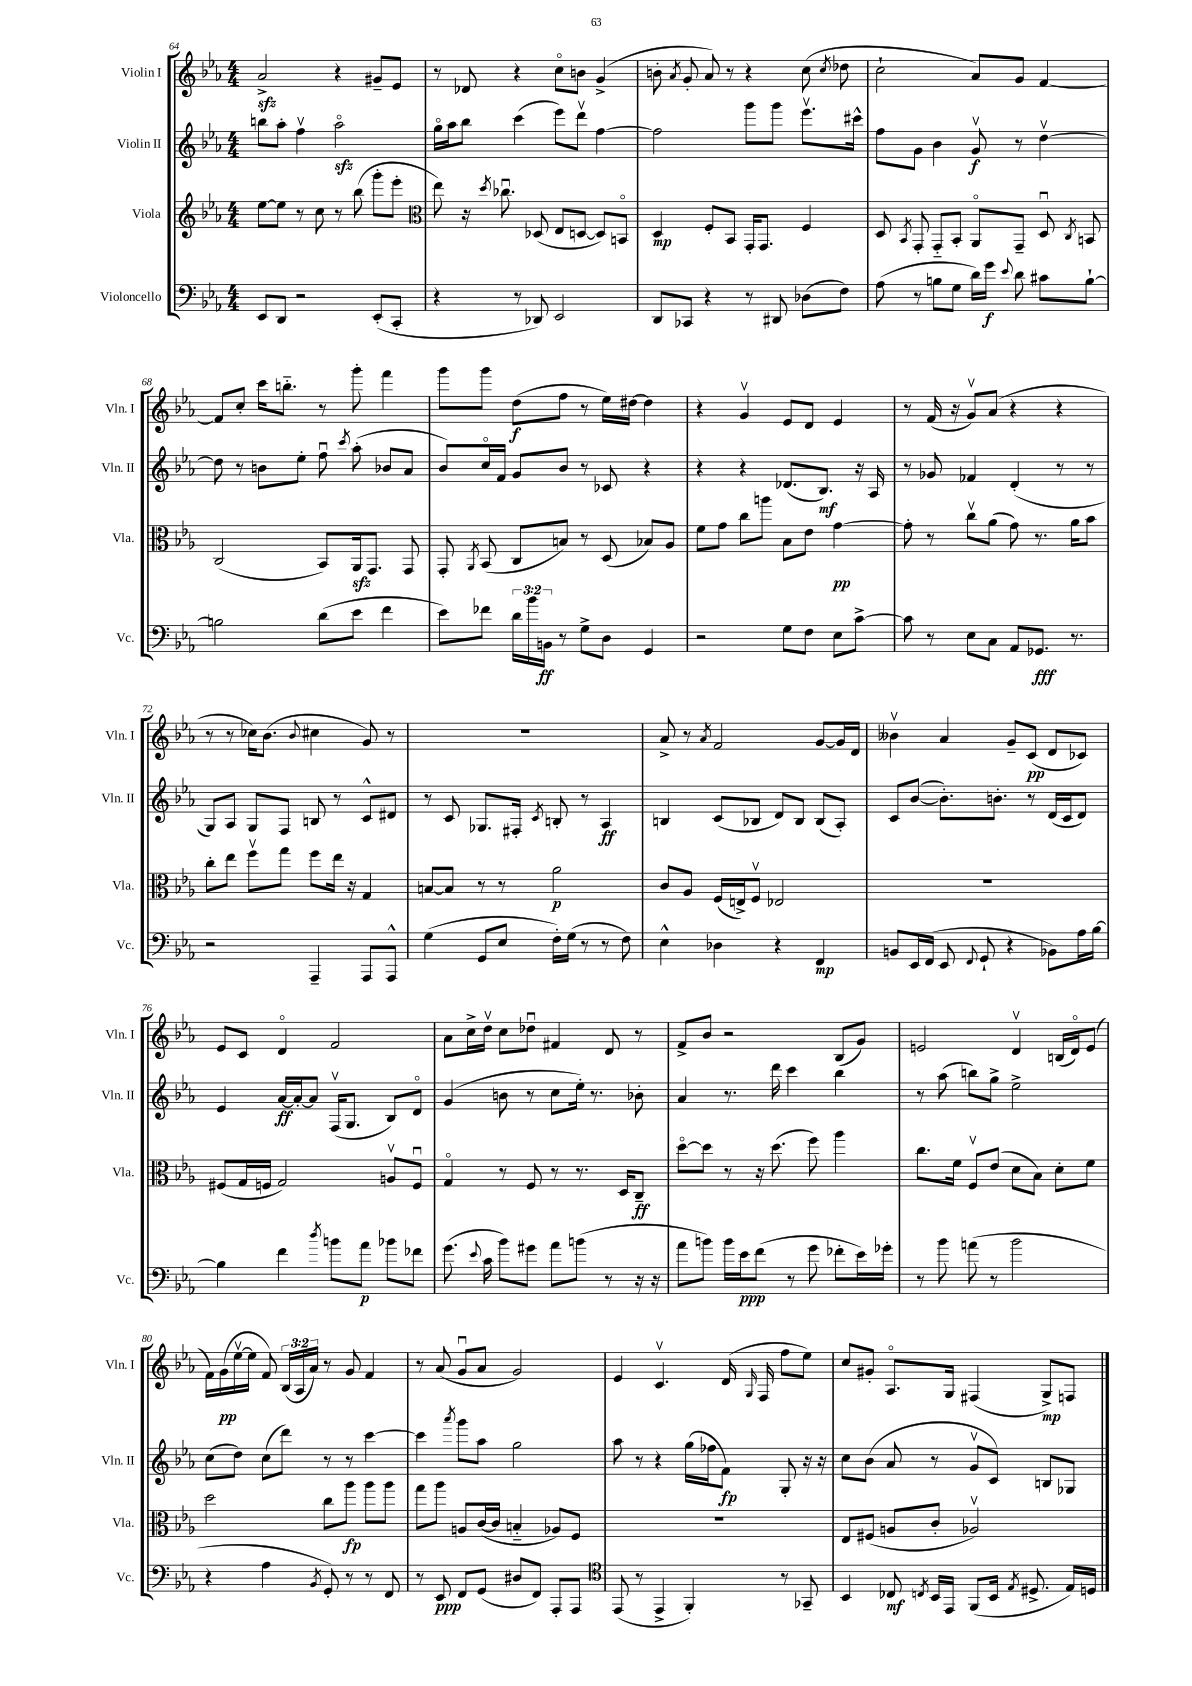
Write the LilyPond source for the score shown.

<<
\new StaffGroup <<
\new Staff = "s0" \with { instrumentName = "Violin I" shortInstrumentName = "Vln. I" } {
    \clef treble \key ees \major \numericTimeSignature \time 4/4 \override Staff.TupletNumber.text = #tuplet-number::calc-fraction-text
    \autoBeamOff aes'2->\sfz r4 gis'8[-- ees'8] |
    r8 des'8 r4 c''8[\flageolet b'8] g'4->( |
    b'8-. \acciaccatura { aes'8 } g'8-. aes'8) r8 r4 c''8( \acciaccatura { c''8 } des''8 |
    c''2-! aes'8[) g'8] f'4~ |
    f'8[ c''8]-. c'''16[ b''8.]-_ r8 g'''8-. f'''4 |
    g'''8[ g'''8] d''8[\f( f''8] r8 ees''16[) dis''16]~ dis''4 |
    r4 g'4\upbow ees'8[ d'8] ees'4 |
    r8 f'16( r16 g'8[\upbow) aes'8]( r4 r4 |
    r8 r8 ces''16[) bes'8.]( \appoggiatura { bes'8 } cis''4 g'8) r8 |
    R1 |
    aes'8-> r8 \acciaccatura { aes'8 } f'2 g'8[~ g'16 d'16] |
    beses'4\upbow aes'4 g'8[-- c'8]\pp( d'8[ ces'8]) |
    ees'8[ c'8] d'4\flageolet f'2 |
    aes'8[ c''16-> d''16]\upbow c''8[ des''8]\downbow fis'4 d'8 r8 |
    f'8[-> bes'8] r2 bes8[( g'8]) |
    e'2 d'4\upbow b16[( d'16\flageolet) e'8]( |
    f'16[) g'16\pp( ees''16~\upbow ees''16] f'8) \tuplet 3/2 { bes16[( aes16 aes'16]) } r8 g'8 f'4 |
    r8 aes'8( g'8[\downbow aes'8] g'2) |
    ees'4 c'4.\upbow d'16( \grace { g16 } f16 f''8[ ees''8]) |
    c''8[ gis'8]-. aes8.[\flageolet g16] fis4( g8[->\mp) f8] \bar "|." |
}
\new Staff = "s1" \with { instrumentName = "Violin II" shortInstrumentName = "Vln. II" } {
    \clef treble \key ees \major \numericTimeSignature \time 4/4
    \autoBeamOff b''8[ aes''8]-. f''4\upbow aes''2\flageolet\sfz |
    g''16[\flageolet aes''16 bes''8] c'''4( ees'''8[) d'''8]\upbow f''4~ |
    f''2 g'''8[ g'''8] ees'''8.[\upbow cis'''16]-^ |
    f''8[ g'8] bes'4 g'8\upbow\f r8 d''4~\upbow |
    d''8 r8 b'8[ ees''8]-. f''8\downbow \acciaccatura { c'''8 } aes''8-.( bes'8[ aes'8] |
    bes'8[) c''16\flageolet f'16] g'8[ bes'8] r8 ces'8 r4 |
    r4 r4 des'8.[( bes8.]\mf) r16 aes16 |
    r8 ges'8 fes'4 d'4-.( r8 r8 |
    g8[) aes8] g8[ f8] b8 r8 c'8[-^ dis'8] |
    r8 c'8 ges8.[ fis16]-. \acciaccatura { c'8 } b8-. r8 aes4\ff |
    b4 c'8[( bes8] d'8[) bes8] bes8[( aes8]-.) |
    c'8[ bes'8]~( bes'8.[-.) b'8.]-. r8 d'16[( c'16 d'8]) |
    ees'4 aes'16[~\ff aes'16~-. aes'8] f16[\upbow( g8.] bes8[) d'8]\flageolet |
    g'4( b'8 r8 c''8[ ees''16]-.) r8. bes'8-. |
    aes'4 r8. d'''16 c'''4 bes''4 |
    r8 aes''8( b''8[) g''8]-> ees''2-> |
    c''8[( d''8]) c''8[( d'''8]) r8 r8 c'''4~ |
    c'''4 \acciaccatura { aes'''8 } g'''8[ aes''8] g''2 |
    aes''8 r8 r4 g''16[( fes''16 f'8]\fp) g8-. r16 r16 |
    c''8[ bes'8]( aes'8 r8 g'8[\upbow c'8]) b8[ ges8] \bar "|." |
}
\new Staff = "s2" \with { instrumentName = "Viola" shortInstrumentName = "Vla." } {
    \clef treble \key ees \major \numericTimeSignature \time 4/4
    \autoBeamOff ees''8[~ ees''8] r8 c''8 r8 bes''8( g'''8[-. ees'''8]-. |
    \clef alto ees''8) r16 \acciaccatura { d''8 } ces''8.\downbow des8( ees8[ d8]~ d8[) b,8]\flageolet |
    d4\mp f8[-. bes,8] g,16[-. g,8.] f4 |
    d8 \acciaccatura { bes,8 } g,8-. g,8[-_ bes,8]-. aes,8[\flageolet g,8]-- d8\downbow \acciaccatura { c8 } b,8 |
    c2( bes,8[) aes,16\sfz g,8.] g,8 |
    g,8-. \acciaccatura { aes,8 } bes,8( c8[ b8]) r8 d8( bes8[) aes8] |
    f'8[ g'8] c''8[ a''8] bes8[ ees'8] g'4~\pp |
    g'8-. r8 c''8[\upbow aes'8]( g'8) r8. aes'16[ bes'8] |
    c''8[-. ees''8] f''8[\upbow g''8] f''8[ ees''16] r16 g4 |
    b8[~ b8] r8 r8 aes'2\p |
    c'8[ aes8] f16[( e16->) f8]\upbow ees2 |
    R1 |
    fis8[( g16 f16] g2) a8[\upbow f8]\downbow |
    g4\flageolet r8 f8 r8 r8. d16[ c8]--\ff |
    d''8[~\flageolet d''8] r8 r16 d''8.( f''8) aes''4 |
    c''8.[ f'16] f8[\upbow ees'8]( d'8[ bes8]) d'8[-. f'8] |
    d''2 c''8[ aes''8]\fp aes''8[ aes''8] |
    g''8[ aes''8] a8[ c'16~( c'16] b4-_ aes8[) f8] |
    R1 |
    ees8[ fis8]( a8[ c'8]-. aes2\upbow) \bar "|." |
}
\new Staff = "s3" \with { instrumentName = "Violoncello" shortInstrumentName = "Vc." } {
    \clef bass \key ees \major \numericTimeSignature \time 4/4 \override Staff.TupletNumber.text = #tuplet-number::calc-fraction-text
    \autoBeamOff ees,8[ d,8] r2 ees,8[-.( c,8]-. |
    r4 r8 des,8) ees,2 |
    d,8[ ces,8] r4 r8 dis,8 des8[( f8]) |
    aes8( r8 b8[ g8] d'16[) g'16]\f \appoggiatura { ees'8 } d'8 cis'8[ b8]~-! |
    b2 d'8[( ees'8] f'4 |
    ees'8[) fes'8] \tuplet 3/2 { d'16[ bes'16 b,16]\ff } r8 g8[-> d8] g,4 |
    r2 g8[ f8] ees8[ c'8]~-> |
    c'8 r8 ees8[ c8] aes,8[ ges,8.]\fff r8. |
    r2 aes,,4-- aes,,8[ aes,,8]-^ |
    g4( g,8[ ees8] f16[-.) g16]( r8 r8 f8) |
    ees4-^ des4 r4 f,4\mp |
    b,8[ ees,16 f,16]( ees,8 \appoggiatura { f,8 } g,8-! r4 bes,8[) aes16 bes16]~ |
    bes4 f'4 \acciaccatura { d''8 } b'8[ aes'8]\p bes'8[ fes'8] |
    g'8.( \appoggiatura { ees'8 } c'16 bes'8[) gis'8] aes'8[ b'8]( r8 r16 r16 |
    aes'8[ b'8]) b'16[ ees'16\ppp f'8]( r8 g'8 fes'8[-. ees'16) ges'16]-. |
    r8 bes'8 a'8( r8 bes'2 |
    r4 aes4 \acciaccatura { bes,8 } g,8-.) r8 r8 f,8 |
    r8 ees,8\ppp f,8[ g,8]( dis8[ f,8]) aes,,8[-. aes,,8] |
    \clef tenor ees,8( r8 ees,4-> f,4-.) r8 ges,8-- |
    bes,4 ces8\mf \acciaccatura { c8 } bes,16[ ees,16] f,8[( bes,16] \acciaccatura { ees8 } dis8.-> ees16[) d16] \bar "|." |
}
>>
>>
\layout { \context { \Score currentBarNumber = #64 } }
